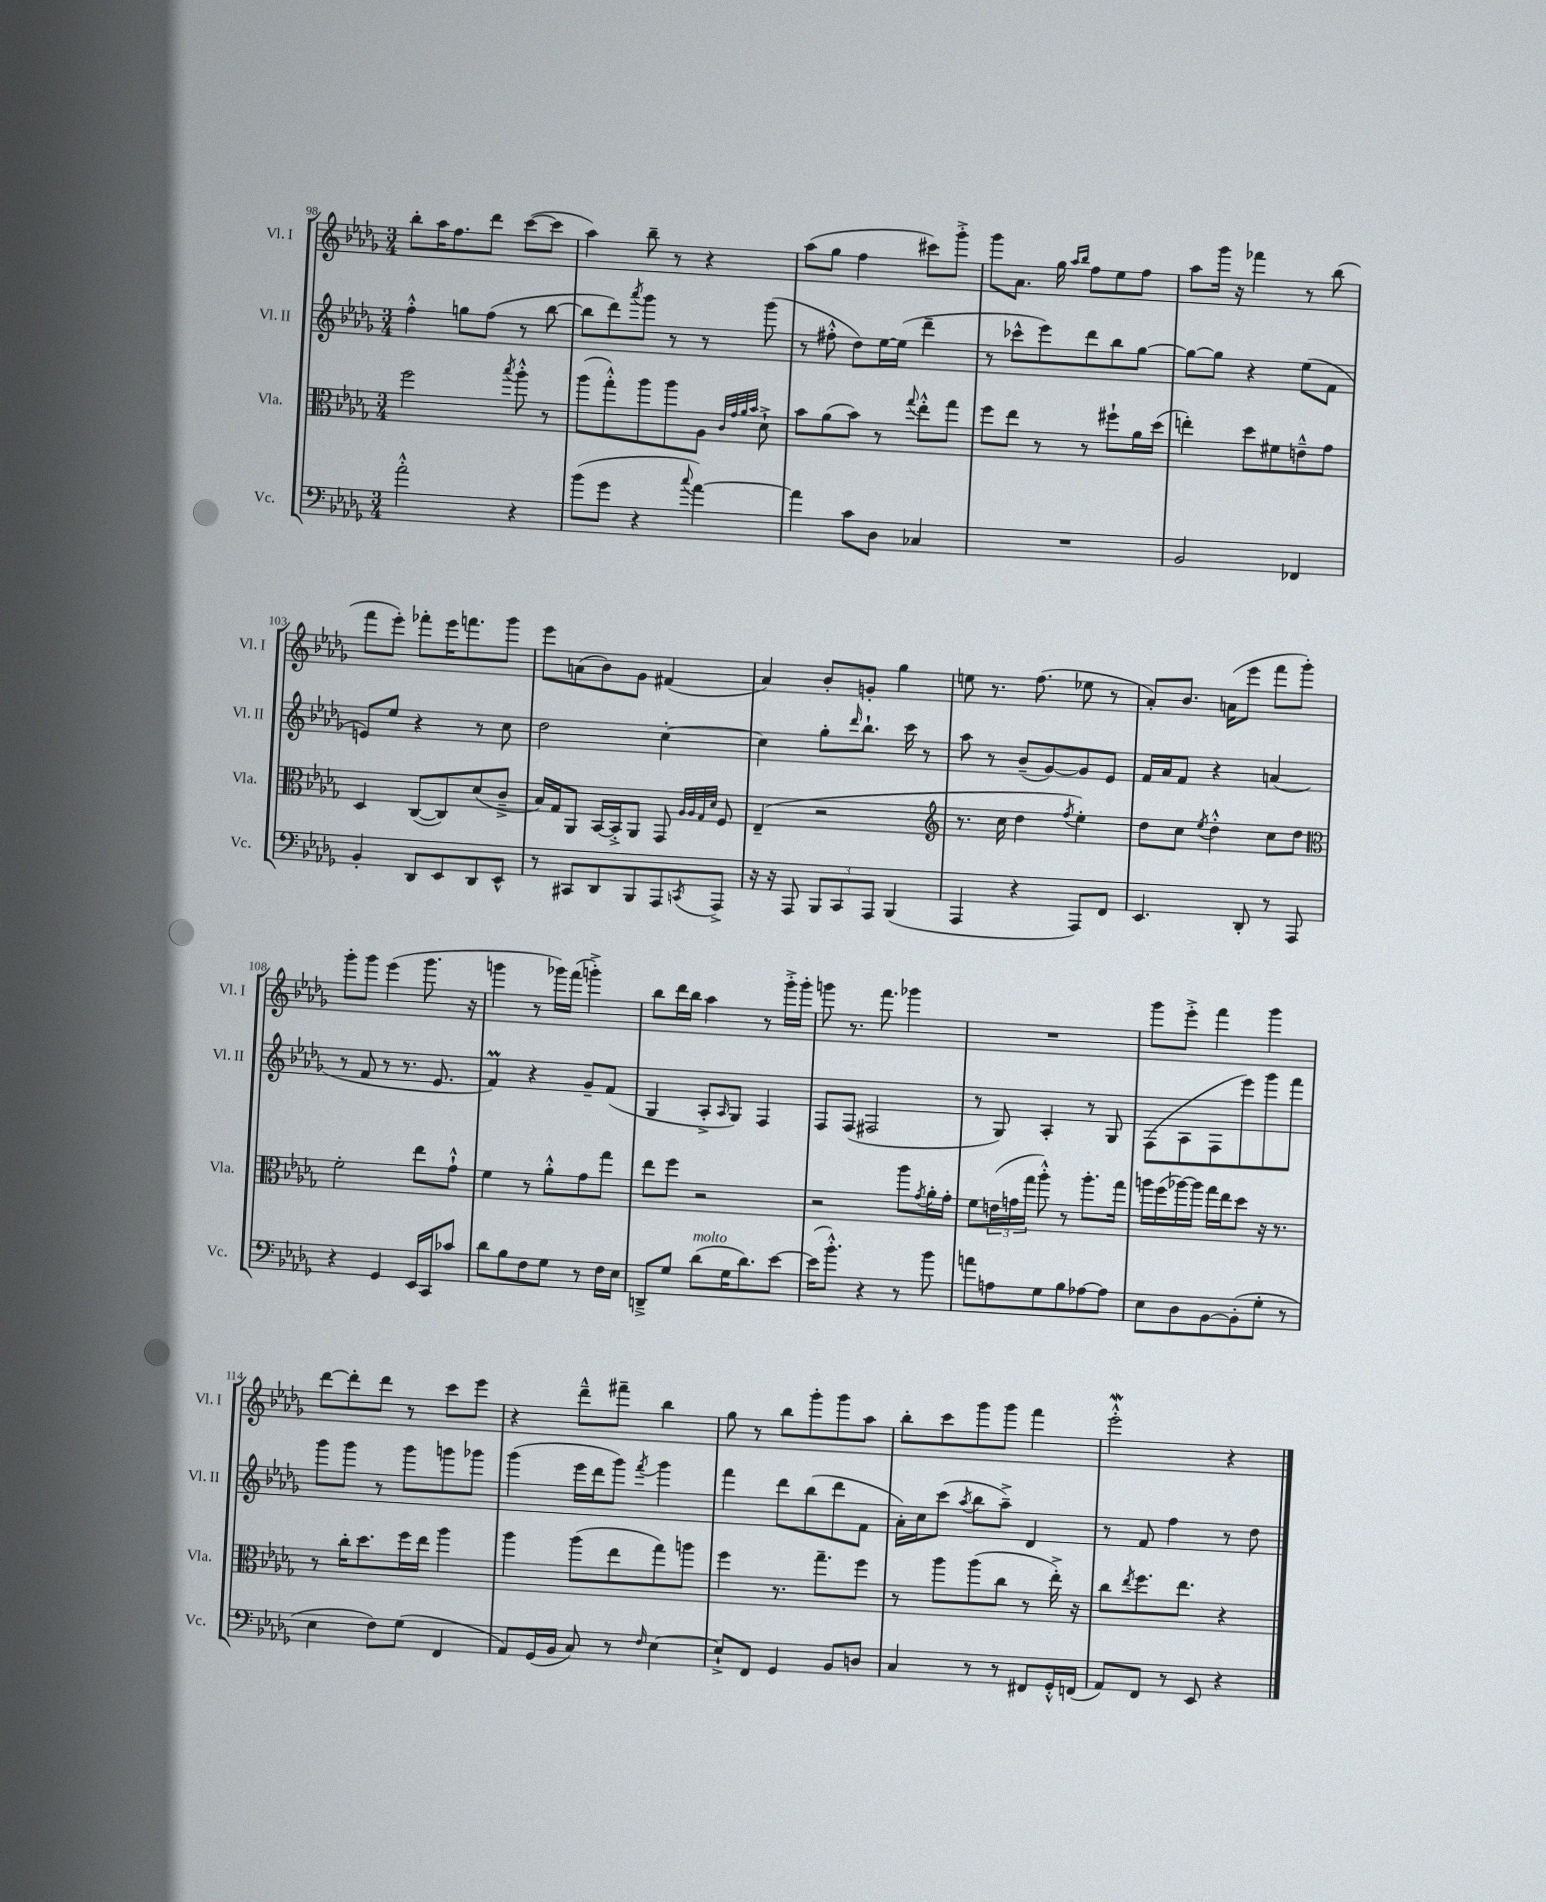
<<
\new StaffGroup <<
\new Staff = "s0" \with { instrumentName = "Vl. I" shortInstrumentName = "Vl. I" } {
    \clef treble \key des \major \numericTimeSignature \time 3/4
    bes''8-. aes''16 f''8. des'''8 c'''8~( c'''8 |
    aes''4) bes''8-- r8 r4 |
    aes''8( ges''8 f''4 cis'''8) ges'''8-.-> |
    ges'''8 aes'8. ges''16 \grace { aes''16 bes''16 } f''8 ees''8 f''8 |
    aes''8 ges'''16 r16 fes'''4 r8 bes''8( |
    f'''8 ees'''8-.) fes'''8-. ees'''16 f'''8. ges'''8 |
    ees'''8 a'8( bes'8) ges'8 fis'4( |
    aes'4) bes'8-. g'8-. ges''4 |
    e''8 r8. f''8.( ees''8 r8 |
    aes'8-.) bes'8. a'16( ees'''8 f'''8 ges'''8-.) |
    ges'''8-. ges'''8 ees'''4( ges'''8. r16 |
    g'''4 r8 ges'''16) f'''16( g'''4-.->) |
    bes''8 des'''16 bes''16 aes''4 r8 ges'''16-.-> ges'''16-. |
    g'''8 r8. f'''8. ges'''4 |
    R2. |
    ges'''8 ees'''8-.-> f'''4 ges'''4 |
    des'''8~ des'''8-. des'''8 r8 c'''8 ees'''8 |
    r4 des'''8---^ fis'''8-- bes''4 |
    ges''8 r8 bes''8 ges'''8-. ges'''8 aes''8 |
    bes''8-. c'''8 ges'''8 ges'''8 f'''4 |
    ees'''2-.-^\mordent r4 \bar "|." |
}
\new Staff = "s1" \with { instrumentName = "Vl. II" shortInstrumentName = "Vl. II" } {
    \clef treble \key des \major \numericTimeSignature \time 3/4
    f''4-.-^ g''8 f''8( r8 bes''8~ |
    bes''8 des'''8) \acciaccatura { aes'''8 } ges'''8 r8 r8 ges'''8( |
    r8 fis''8-.-^ des''8) ees''16~ ees''16( des'''4-- |
    r8 ces'''8-^ ees'''8) des'''8 bes''8 ges''8~ |
    ges''8~ ges''8 r4 ees''8( f'8 |
    e'8) ees''8 r4 r8 c''8 |
    des''2 c''4~-. |
    c''4 ges''8-. \grace { des'''16 } bes''8.-! c'''16 r8 |
    aes''8 r8 bes'8--( ges'8~) ges'8 ees'8 |
    f'16 aes'16 f'8 r4 a'4( |
    r8 f'8 r8 r8. ees'8. |
    f'4\prall) r4 ges'8-- f'8( |
    ges4 aes8-.-> \grace { aes16 } ges8) f4 |
    f8 f8( fis2 |
    r8 ges8) aes4-. r8 ges8 |
    f8( aes8 f8 ees'''8) ges'''8 f'''8 |
    ges'''8 ges'''8 r8 ges'''8 g'''8 ges'''8 |
    ges'''4( ees'''16 des'''16 ges'''8) \acciaccatura { f'''8 } ges'''4 |
    f'''4 des'''8 bes''8( des'''8 f'8 |
    aes'16-.) c''16 c'''8( \acciaccatura { aes''8 } bes''8 aes''8--->) des'4 |
    r8 f'8 f''4 r8 des''8 \bar "|." |
}
\new Staff = "s2" \with { instrumentName = "Vla." shortInstrumentName = "Vla." } {
    \clef alto \key des \major \numericTimeSignature \time 3/4
    f''2 \acciaccatura { bes''8 } aes''8-.-^ r8 |
    aes''8( ges''8-.-^) aes''8 aes''8 aes8 \grace { c'32 ges'32 aes'32 bes'32 } des'8-!-> |
    bes'8 aes'8( bes'8) r8 \appoggiatura { ges''8 } ees''8-.-^ ges''8 |
    f''8 ees''8 r8 r8 fis''8-! aes'16 des''16( |
    e''4-.) des''8 fis'8 e'8---^ ges'8 |
    des4 c8~( c8) des'8( c'8---> |
    bes16) ges16 aes,8 bes,16~ bes,16-.-> aes,8 ges,8 \grace { aes32 aes32 ges32 des'32 } f8 |
    ees4--( r2 |
    \clef treble r8. c''16 des''4 \acciaccatura { f''8 } ees''4-.) |
    des''8 c''8 \acciaccatura { ees''8 } des''4-.-^ c''8 des''8 |
    \clef alto f'2-. ees''8 ges'8-!-^ |
    f'4 r8 aes'8-.-^ ges'8 ges''8 |
    ees''8 f''8 r2 |
    r2 aes''8 \acciaccatura { ges'8 } aes'16-. ges'16-. |
    f'8 \tuplet 3/2 { e'16( g'16 ges''16 } aes''8-.-^) r8 aes''8.-. ges''16 |
    a''16 f''16( aes''16~) aes''16 ges''16 ees''16 des''8 r16 r8. |
    r8 c''16-. des''8. f''16 ees''16 aes''4 |
    aes''4 aes''8( ees''8 ges''8) a''8 |
    f''4 r8. ges''8.-- f''8 |
    r8 aes''8 aes''8( c''8 r8 ees''16-.->) r16 |
    c''8 \acciaccatura { ees''8 } f''8. ees''8. r4 \bar "|." |
}
\new Staff = "s3" \with { instrumentName = "Vc." shortInstrumentName = "Vc." } {
    \clef bass \key des \major \numericTimeSignature \time 3/4
    aes'2-.-^ r4 |
    bes'8( ges'8 r4 \appoggiatura { c''8 } aes'4~) |
    aes'4 c'8 des8 ces4 |
    R2. |
    bes,2 fes,4 |
    bes,4-. des,8 ees,8 des,8 ees,8-^ |
    r8 cis,8 des,8 bes,,8 aes,,8 \acciaccatura { c,8 } aes,,8-> |
    r16 r16 aes,,8 \tuplet 3/2 { bes,,8 c,8 aes,,8 } bes,,4( |
    aes,,4 r4 aes,,8) f,8 |
    ees,4. des,8-. r8 aes,,8 |
    r4 ges,4 ees,16 c,16 ces'8 |
    des'8 bes8 f8 ges8 r8 f16 ees16 |
    d,8---> ges8 des'8^\markup { \italic "molto" }( ges16 des'8.) ees'8~ |
    ees'16( bes'8.-.-^) r4 r8 bes'8 |
    a'8 a8 ges8 bes8 aes8~ aes8 |
    ees8 des8 bes,8~ bes,8-.( ges8-. r8 |
    ees4 f8) ges8( f,4 |
    aes,8) ges,16( bes,16 c8) r8 \grace { f16 } ees4~ |
    ees8-!-> f,8 ges,4 bes,8 d8 |
    c4 r8 r8 fis,8 ges,16-.-^ f,16( |
    aes,8) f,8 r8 ees,8 r4 \bar "|." |
}
>>
>>
\layout { \context { \Score currentBarNumber = #98 } }
